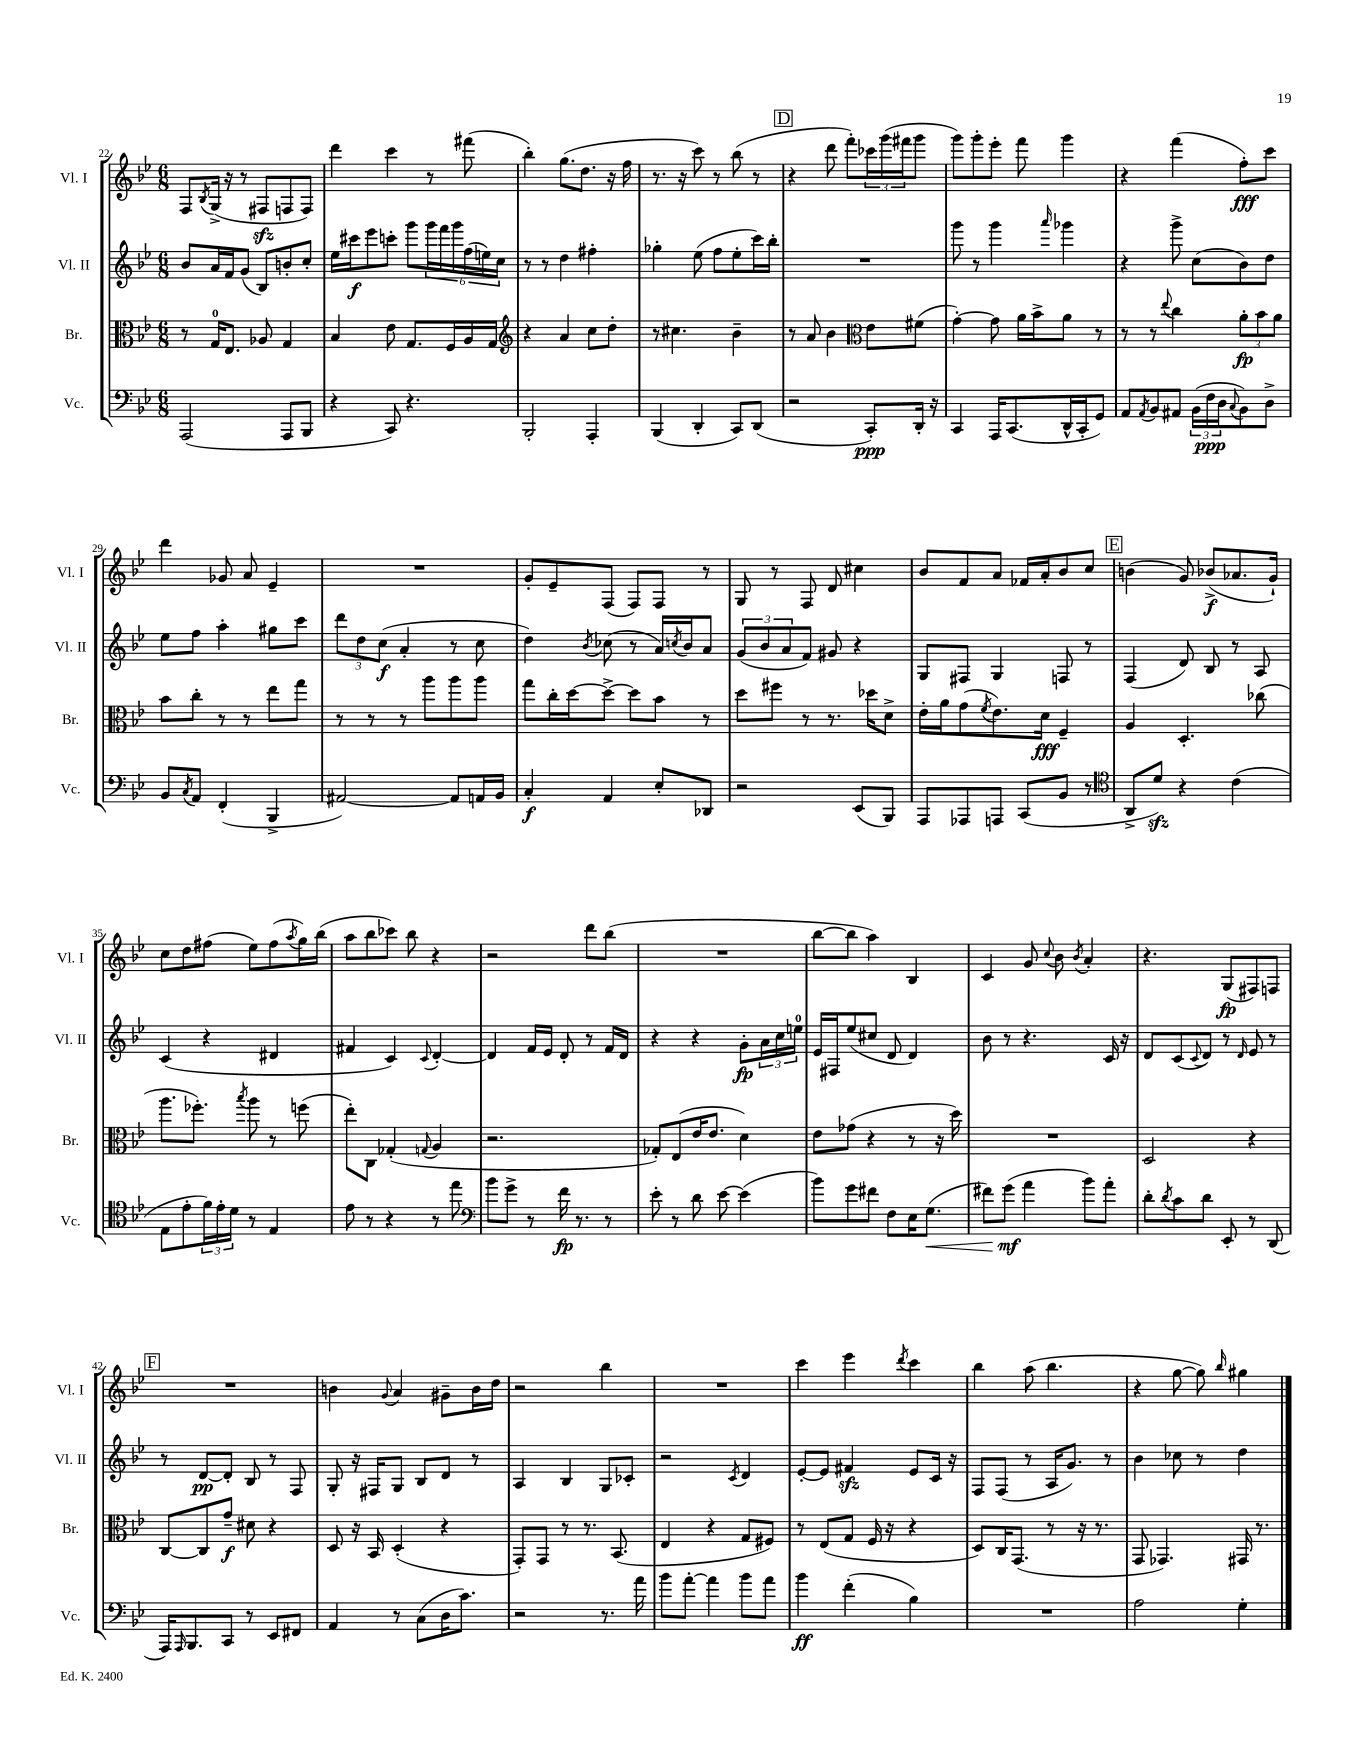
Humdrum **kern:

**kern	**kern	**kern	**kern
*staff4	*staff3	*staff2	*staff1
*clefF4	*clefC3	*clefG2	*clefG2
*k[b-e-]	*k[b-e-]	*k[b-e-]	*k[b-e-]
*M6/8	*M6/8	*M6/8	*M6/8
(2AAA/	8r	8b-/L	8F/L
.	.	.	8qB-/
.	16G/LK	16a/L	(16G^/Jk
.	8.E-/J	16f/J	16r
.	.	(8g/J	8r
.	8A-/	8B-/L)	8F#/L
8AAA/L	4G/	8b'/	8F/
8BBB-/J	.	8cc'/J	8F/J)
=	=	=	=
4r	4B-/	16ee-\LL	4ddd\
.	.	16ccc#\J	.
.	.	8eee-\	.
8CC/)	8e-\	8ccc'\J	4ccc\
4.r	8.G/L	8ggg\L	.
.	.	24ggg\L	8r
.	.	24fff\	.
.	16F/L	.	.
.	.	24ggg\	.
.	16A/	(24ff\	(8fff#\
.	.	24ee\)	.
.	16G/JJ	.	.
.	.	24cc\JJ	.
=	=	=	=
*	*clefG2	*	*
2BBB-'/	4r	8r	4bb-'\)
.	.	8r	.
.	4a/	4dd\	(8.gg\L
.	.	.	8.dd\J
4AAA'/	8cc\L	4ff#'\	.
.	8dd'\J	.	16r
.	.	.	16ff\
=	=	=	=
(4BBB-/	8r	4gg-'\	8.r
.	4.cc#\	.	.
.	.	.	16r
4DD'/	.	(8ee-\	8ccc\)
.	.	8ff\L	8r
8CC/L)	4b-~\	8ee-'\	(8bb-\
(8DD/J	.	16ccc\L)	8r
.	.	16bb-'\JJ	.
=	=	=	=
2r	8r	2.r	4r
.	8a/	.	.
.	4b-\	.	8ddd\
.	.	.	8fff'\L)
*	*clefC3	*	*
8CC'/L)	8e-\L	.	24ccc-\L
.	.	.	(24ggg\
.	.	.	24fff#\J
16DD'/Jk	(8f#\J	.	8ggg\J
16r	.	.	.
=	=	=	=
4CC/	[4g'\)	8ggg\	8ggg\L)
.	.	8r	8ggg'\
16AAA/LK	8g\]	4ggg\	8eee-'\J
(8.CC/	.	.	.
.	16a\LL	.	8fff\
.	16b-^\J	.	.
.	.	16qqaaa/	.
16DD^^/L	8a\J	4ggg-\	4ggg\
16CC'/J	.	.	.
8GG/J)	8r	.	.
=	=	=	=
8AA/L	8r	4r	4r
8qAA/	.	.	.
8BB-/	8r	.	.
.	8qqee-/	.	.
8AA#/J	4cc\	8ggg^\	(4fff\
(24BB-\LL	.	(8cc\L	.
24F\	.	.	.
24D\J	.	.	.
8qqC/	.	.	.
8BB-\)	12a'\L	8b-\)	8ff'\L)
.	12b-\	.	.
8D^\J	.	8dd\J	8ccc\J
.	12a\J	.	.
=	=	=	=
8BB-/L	8b-\L	8ee-\L	4ddd\
8qC/	.	.	.
8AA/J	8cc'\J	8ff\J	.
(4FF'/	8r	4aa'\	8g-/
.	8r	.	8a/
4BBB-^/	8ee-\L	8gg#\L	4e-~/
.	8gg\J	8ccc\J	.
=	=	=	=
[2AA#/)	8r	12ddd\L	2.r
.	.	12dd\	.
.	8r	.	.
.	.	(12cc\J	.
.	8r	4a'/	.
.	8aa\L	.	.
8AA#/]L	8aa\	8r	.
16AA/L	8aa\J	8cc\	.
16BB-/JJ	.	.	.
=	=	=	=
4C'/	8gg\L	4dd\)	8g'/L
.	16cc'\L	.	8e-~/
.	[16dd\J	.	.
.	.	8qb-/	.
4AA/	8dd^\_J	(8cc-\	(8F/J
.	8dd\]L	8r	8F/L)
8E-'/L	8b-\J	16a/LL)	8F/J
.	.	8qcc/	.
.	.	16b-/J	.
8DD-/J	8r	8a/J	8r
=	=	=	=
2r	8dd\L	(12g/L	8G/
.	.	12b-/	.
.	8ff#\J	.	8r
.	.	12a/	.
.	8r	8f/J)	8F/
.	8.r	8g#/	8d/
(8EE-/L	.	4r	4cc#\
.	16dd-\LK	.	.
8BBB-/J)	8d^\J	.	.
=	=	=	=
8AAA/L	16e-'\LL	8G/L	8b-/L
.	16a\J	.	.
8AAA-/	(8g\	8F#/J	8f/
.	8qf/	.	.
8AAA/J	8.e-\)	4G/	8a/J
(8CC/L	.	.	16f-/LL
.	16d\Jk	.	16a'/J
8BB-/J	4F~/	8F/	8b-/
8r	.	8r	8cc/J
=	=	=	=
*clefC4	*	*	*
8AA^/L	4A/	(4F/	(4b\
8d/J)	.	.	.
4r	4.D'/	8d/)	8g/)
.	.	8B-/	(8b-^/L
(4c\	.	8r	8.a-/
.	(8cc-\	8A/	.
.	.	.	16g`/Jk)
=	=	=	=
8E-\L	8.aa\L	(4c/	8cc\L
8e-'\	.	.	8dd\
.	8.ff-'\J)	.	.
24f\L)	.	4r	(8ff#\J
24e-'\	.	.	.
24d\JJ	.	.	.
.	8qbb-/	.	.
8r	8aa\	.	8ee-\L)
4E-/	8r	4d#/	(8ff#\
.	.	.	8qaa/
.	(8ff\	.	16gg\L)
.	.	.	(16bb-\JJ
=	=	=	=
8e-\	8ee-'\L)	4f#/	8aa\L
8r	8C\J	.	8bb-\
4r	(4G-'/	4c/)	8ccc-\J)
.	.	.	8bb-\
.	8qqG/	8qqc/	.
8r	4A/	[4d'/	4r
8ee-\	.	.	.
=	=	=	=
*clefF4	*	*	*
8b-\L	2.r	4d/]	2r
8g^\J	.	.	.
8r	.	16f/LL	.
.	.	16e-/JJ	.
16f\	.	8d'/	.
8.r	.	.	.
.	.	8r	8ddd\L
8r	.	16f/LL	(8bb-\J
.	.	16d/JJ	.
=	=	=	=
8e-'\	8G-'/L)	4r	2.r
8r	(8E-/	.	.
8d\	16e-/K	4r	.
.	8.e-/J	.	.
[8e-\	.	.	.
(4e-\]	4d\)	8g'\L	.
.	.	24a\L	.
.	.	24cc\	.
.	.	24ee\JJ	.
=	=	=	=
8b-\L)	8e-\L	16e-/LL	[8bb-\L
.	.	16F#/J	.
8g\	(8g-\J	(8ee-/	8bb-\]J
8f#\J	4r	8cc#/J	4aa\)
8F\L	.	8d/	.
16E-\K	8r	4d/)	4B-/
(8.G\J	.	.	.
.	16r	.	.
.	16dd\)	.	.
=	=	=	=
8f#\L)	2.r	8b-\	4c/
(8g\J	.	8r	.
4a\	.	4.r	8g/
.	.	.	8qqcc/
.	.	.	8b-\
.	.	.	8qb-/
8b-\L)	.	.	4a'/
8a'\J	.	16c/	.
.	.	16r	.
=	=	=	=
8d'\L	2D/	8d/L	4.r
8qd/	.	.	.
8c\	.	(8c/	.
.	.	8qqc/	.
8d\J	.	8d/J)	.
8EE-'/	.	8r	(8G/L
.	.	16qqd/	.
8r	4r	8e-/	8F#/)
(8DD/	.	8r	8F/J
=	=	=	=
16AAA/LK)	[8C/L	8r	2.r
16qqAAA/	.	.	.
8.BBB-/	.	.	.
.	8C/]	[8d/L	.
8CC/J	8g~/J	8d'/]J	.
8r	8d#\	8B-/	.
8EE-/L	4r	8r	.
8FF#/J	.	8F/	.
=	=	=	=
4AA/	8D/	8G'/	4b\
.	16r	16r	.
.	16BB-/	16F#/LK	.
.	.	.	8qqg/
8r	(4D'/	8G/J	4a/
(8C\L	.	8B-/L	.
16D\K	4r	8d/J	8g#~\L
8.c\J)	.	.	.
.	.	8r	16b\L
.	.	.	16dd\JJ
=	=	=	=
2r	8GG'/L)	4A/	2r
.	8GG/J	.	.
.	8r	4B-/	.
.	8.r	.	.
8.r	.	8G/L	4bb-\
.	(8.BB-/	.	.
.	.	8c-'/J	.
16a\	.	.	.
=	=	=	=
8b-\L	4E-/	2r	2.r
[8a'\J	.	.	.
4a\]	4r	.	.
.	.	8qc/	.
8b-\L	8G/L	4d/	.
8a\J	8F#/J)	.	.
=	=	=	=
4b-\	8r	[8e-'/L	4ccc\
.	(8E-/L	8e-/]J	.
(4f'\	8G/J	4f#/	4eee-\
.	16F/	.	.
.	16r	.	.
.	.	.	8qddd/
4B-\)	4r	8e-/L	4ccc\
.	.	16c/Jk	.
.	.	16r	.
=	=	=	=
2.r	8D/L)	8F/L	4bb-\
.	16C/K	(8F/J	.
.	(8.GG/J	.	.
.	.	8r	(8aa\
.	8r	16A/LK	4.bb-\
.	.	8.g/J)	.
.	16r	.	.
.	8.r	.	.
.	.	8r	.
=	=	=	=
2A\	8GG/	4b-\	4r
.	4.GG-/)	.	.
.	.	8cc-\	[8gg\
.	.	8r	8gg\])
.	.	.	16qqbb-/
4G'\	16GG#/	4dd\	4gg#\
.	8.r	.	.
==	==	==	==
*-	*-	*-	*-
